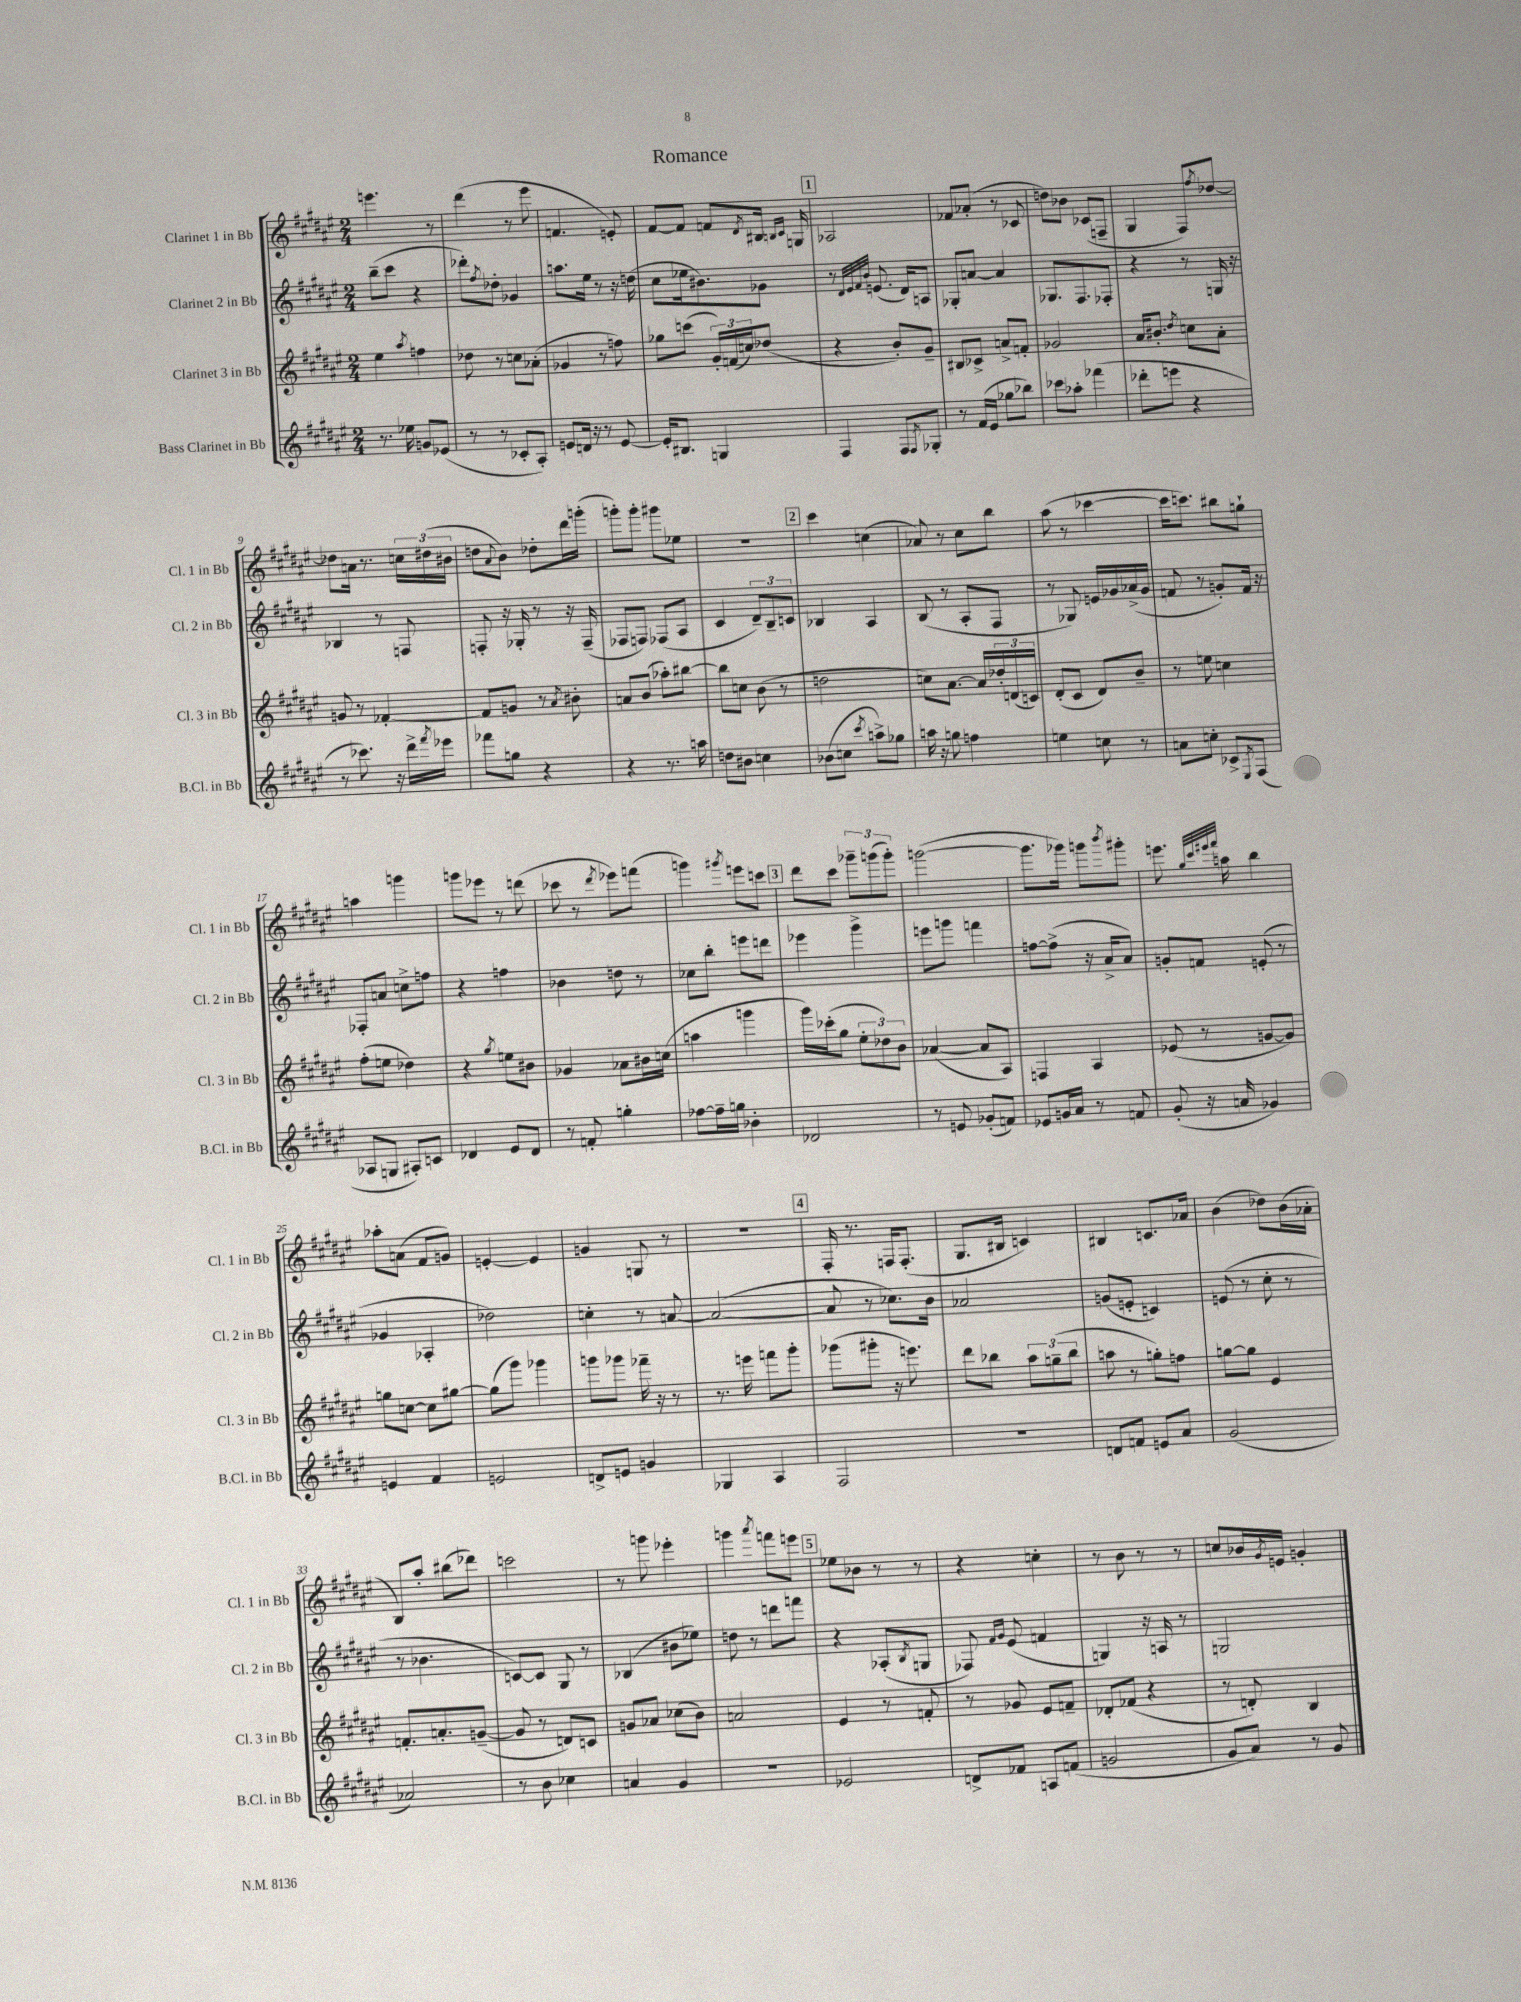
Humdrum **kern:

**kern	**kern	**kern	**kern
*staff4	*staff3	*staff2	*staff1
*clefG2	*clefG2	*clefG2	*clefG2
*k[f#c#g#d#a#e#]	*k[f#c#g#d#a#e#]	*k[f#c#g#d#a#e#]	*k[f#c#g#d#a#e#]
*M2/4	*M2/4	*M2/4	*M2/4
8.r	4ee#	(8bb~	4.eee
.	.	8ccc#	.
16ee-	.	.	.
.	8qaa#	.	.
8g	4ff	4r	.
(8e-	.	.	8r
=	=	=	=
8r	8dd-	8ddd-')	(4ddd#
.	.	8qff#	.
8r	8r	8dd-'	.
8c-'	8cc	4g-	8r
8A#')	(8a-'	.	8eee#
=	=	=	=
8e	4g-	8.aa	4.f
16d	.	.	.
16r	.	16ee#	.
8r	8r	8r	.
[8e	8ff)	16r	8e')
.	.	(16dd	.
=	=	=	=
16e']	8gg-	8cc#	[8f#
8.B#	.	.	.
.	(8ccc	16ee-	8f#]
.	.	8.b#)	.
4G	24g#')	.	8f
.	(24f	.	.
.	24cc)	.	.
.	.	.	8qd#
.	(8dd-	8g-	16B#
.	.	.	16qqB
.	.	.	16qqc#
.	.	.	16G
=	=	=	=
4F#	4r	8r	2A-
.	.	32qqd#	.
.	.	32qqe#	.
.	.	32qqf#	.
.	.	32qqb	.
.	.	(8.e	.
8F#	8b')	.	.
.	.	16d#)	.
8qF#	.	.	.
8G-'	8g#~	8A	.
=	=	=	=
8r	8B#	8G-'	8f-
(16f#	8c-^	[8a	(8a-'
16e#	.	.	.
8gg-	8a^	4a]	8r
8bb-)	8f'	.	8c-
=	=	=	=
8ccc-	2g-	8.G-	8dd)
8aa-'	.	.	8b-
.	.	8.F#	.
(4fff-	.	.	(8c-
.	.	8F-'	8F~
=	=	=	=
8ddd-'	16a#	4r	4G#
.	8.b#'	.	.
8eee	.	.	.
.	8qdd#	.	.
4r	8cc	8r	8F#)
.	.	.	8qff#
.	8a#'	16G	[8dd-
.	.	16r	.
=	=	=	=
8r	8g	4B-	8dd-]
8.ccc-)	8r	.	16a
.	.	.	8.r
.	[4f-'	8r	.
16r	.	.	.
16ddd#^	.	8F	24cc
.	.	.	(24dd#
8qfff#	.	.	.
16eee-	.	.	.
.	.	.	24b#
=	=	=	=
8fff-	8f-]	8F'	8dd
.	.	.	8qqa#
8gg	8g	16r	8b)
.	.	16G-'	.
4r	8r	8r	8dd-'
.	8qa#	.	.
.	8b#'	16r	16ddd#
.	.	(16F~	(16ggg'
=	=	=	=
4r	8a	8F-	8ggg')
.	(8b	8F)	8ggg'
8.r	8aa-')	(8F-	8ggg#
.	[8bb#	8A#	8ee-
16aa	.	.	.
=	=	=	=
8dd	8bb#]	4c#	2r
8b#	8cc	.	.
4cc	(8b	12d#~)	.
.	.	12B~	.
.	8r	.	.
.	.	12c	.
=	=	=	=
(8b-	2dd	4B-	4ccc#
8cc	.	.	.
8qccc#	.	.	.
8aa^)	.	4A#	(4cc
8gg-	.	.	.
=	=	=	=
16aa	8cc)	(8B	8a-)
16r	.	.	.
8gg	[8.a#	8r	8r
4ff	.	8A#'	8cc#
.	16a#]	.	.
.	24dd-'	8F#	8bb
.	(24d	.	.
.	24c)	.	.
=	=	=	=
4ee	(8d#'	8r	(8aa#
.	8c#	8G-)	8r
8cc	8d#)	16e	[4ccc-
.	.	16g-	.
8r	8b~	(16a-^	.
.	.	16g-	.
=	=	=	=
8a	8r	8f	16ccc-]
.	.	.	8.ccc)
8cc'	8ee	8r	.
8c-^	4cc	8g')	8bb#
8qE#	.	.	.
(8F#	.	16f	8gg`
.	.	16r	.
=	=	=	=
8A-	(8ff#'	8F-'	4aa
8G	8ee	8a	.
8A#')	4dd-)	8cc^	4ggg
8c	.	8ff	.
=	=	=	=
4d-	4r	4r	8ggg
.	.	.	8eee-
.	8qgg#	.	.
8e#	8ee	4ff	8r
8d-	8b#	.	(8ddd
=	=	=	=
8r	4g-	4b-	8ccc-
8f'	.	.	8r
.	.	.	8qddd#
4gg'	8a-	8dd	8eee-)
.	16b#	8r	(8fff
.	(16cc	.	.
=	=	=	=
[8ff-	4aa	8cc-	4ggg)
16ff-~]	.	8bb'	.
16gg	.	.	.
.	.	.	8qggg#
4b-'	4ggg	8eee	8eee
.	.	8ddd	8ccc
=	=	=	=
2d-	16ggg#)	4eee-	8ddd#
.	(16ccc-'	.	.
.	8gg#	.	8ccc#
.	12ee#'	4ggg#^	12ggg-~
.	12dd-)	.	(12ggg
.	12b	.	12ggg')
=	=	=	=
8r	([4a-	8eee	([2ggg
8e	.	8ggg	.
(8g-'	8a-]	4fff	.
8f)	8A#)	.	.
=	=	=	=
8e-	4F	[8ff	8.ggg]
16g	.	(8ff^]	.
16a#	.	.	16ggg-)
8r	4A#	16r	8ggg
.	.	16a#^	.
.	.	.	8qbbb
8f	.	8a#)	8ggg#'
=	=	=	=
(8g#'	(8e-	8g'	8.eee
16r	8r	8f	.
.	.	.	32qqgg#
.	.	.	32qqccc#
.	.	.	32qqeee#
.	.	.	32qqfff#
16a	.	.	16aa
4g-)	[8g	(8e'	4bb
.	8g])	8r	.
=	=	=	=
4e	8gg	4g-	8aa-'
.	[8cc	.	(8a
4f#	8cc]	4A-'	8f#
.	[8gg#	.	8g)
=	=	=	=
2e	(8gg#]	2dd-)	[4e'
.	8ggg#)	.	.
.	4ggg-	.	4e]
=	=	=	=
8d^	8ggg	4cc'	4g
8e	8ggg-	.	.
4g	16fff-~	8r	8G
.	16r	.	.
.	8r	[8a	8r
=	=	=	=
4G-	8.r	(2a_	2r
.	16eee	.	.
4A#	8fff	.	.
.	8ggg#'	.	.
=	=	=	=
2F#	(8ggg-	8a]	16F#'
.	.	.	8.r
.	8ggg#'	8r	.
.	16r	8.cc-)	16F
.	8.eee)	.	(8.F'
.	.	16b	.
=	=	=	=
2r	8ddd#	2a-	8.G#
.	8bb-	.	.
.	.	.	16B#
.	12aa#	.	4c)
.	(12gg~	.	.
.	12bb-	.	.
=	=	=	=
8d	8aa	(8g	4B#
8f	8r	8e'	.
8e	8gg')	4c)	8.c
8a#	8ff	.	.
.	.	.	16a-
=	=	=	=
(2g#	[8gg	(8e	(4b
.	8gg]	8r	.
.	4e#	8cc#'	8dd-)
.	.	8r	(16b
.	.	.	16a-'
=	=	=	=
2a-)	8.f'	8r	8B)
.	.	4.b-	8aa#'
.	8.a'	.	.
.	.	.	(8bb#
.	([8g~	.	8ddd-)
=	=	=	=
8r	8g]	[8c)	2ccc
8b	8r	8c]	.
4cc-	8d)	8G#	.
.	8c	8r	.
=	=	=	=
4a	8g	(4B-	8r
.	8a-	.	8ggg
4g#	(8cc-	8b#	4eee-'
.	8b)	8ee-)	.
=	=	=	=
2r	2a	8dd	4ggg
.	.	8r	.
.	.	.	8qaaa#
.	.	8ddd	8fff
.	.	8fff	8eee
=	=	=	=
2e-	4e#	4r	8ee-
.	.	.	8b-
.	8r	(8A-'	8r
.	.	8qB	.
.	8f'	8G	8r
=	=	=	=
8d^	8r	8F-)	4r
.	.	16qqf#	.
.	.	16qqg#	.
8f-	8g-	(8e#	.
8A	8e#	4f	4cc'
(8f	8f~	.	.
=	=	=	=
2g	8d-'	4G)	8r
.	(8f-	.	8b
.	4r	16r	8r
.	.	16A	.
.	.	8r	8r
=	=	=	=
8g#	8r	2G	8cc
8a#)	8d')	.	16b-
.	.	.	8qg#
.	.	.	16e
8r	4B	.	4g'
8g#	.	.	.
==	==	==	==
*-	*-	*-	*-
